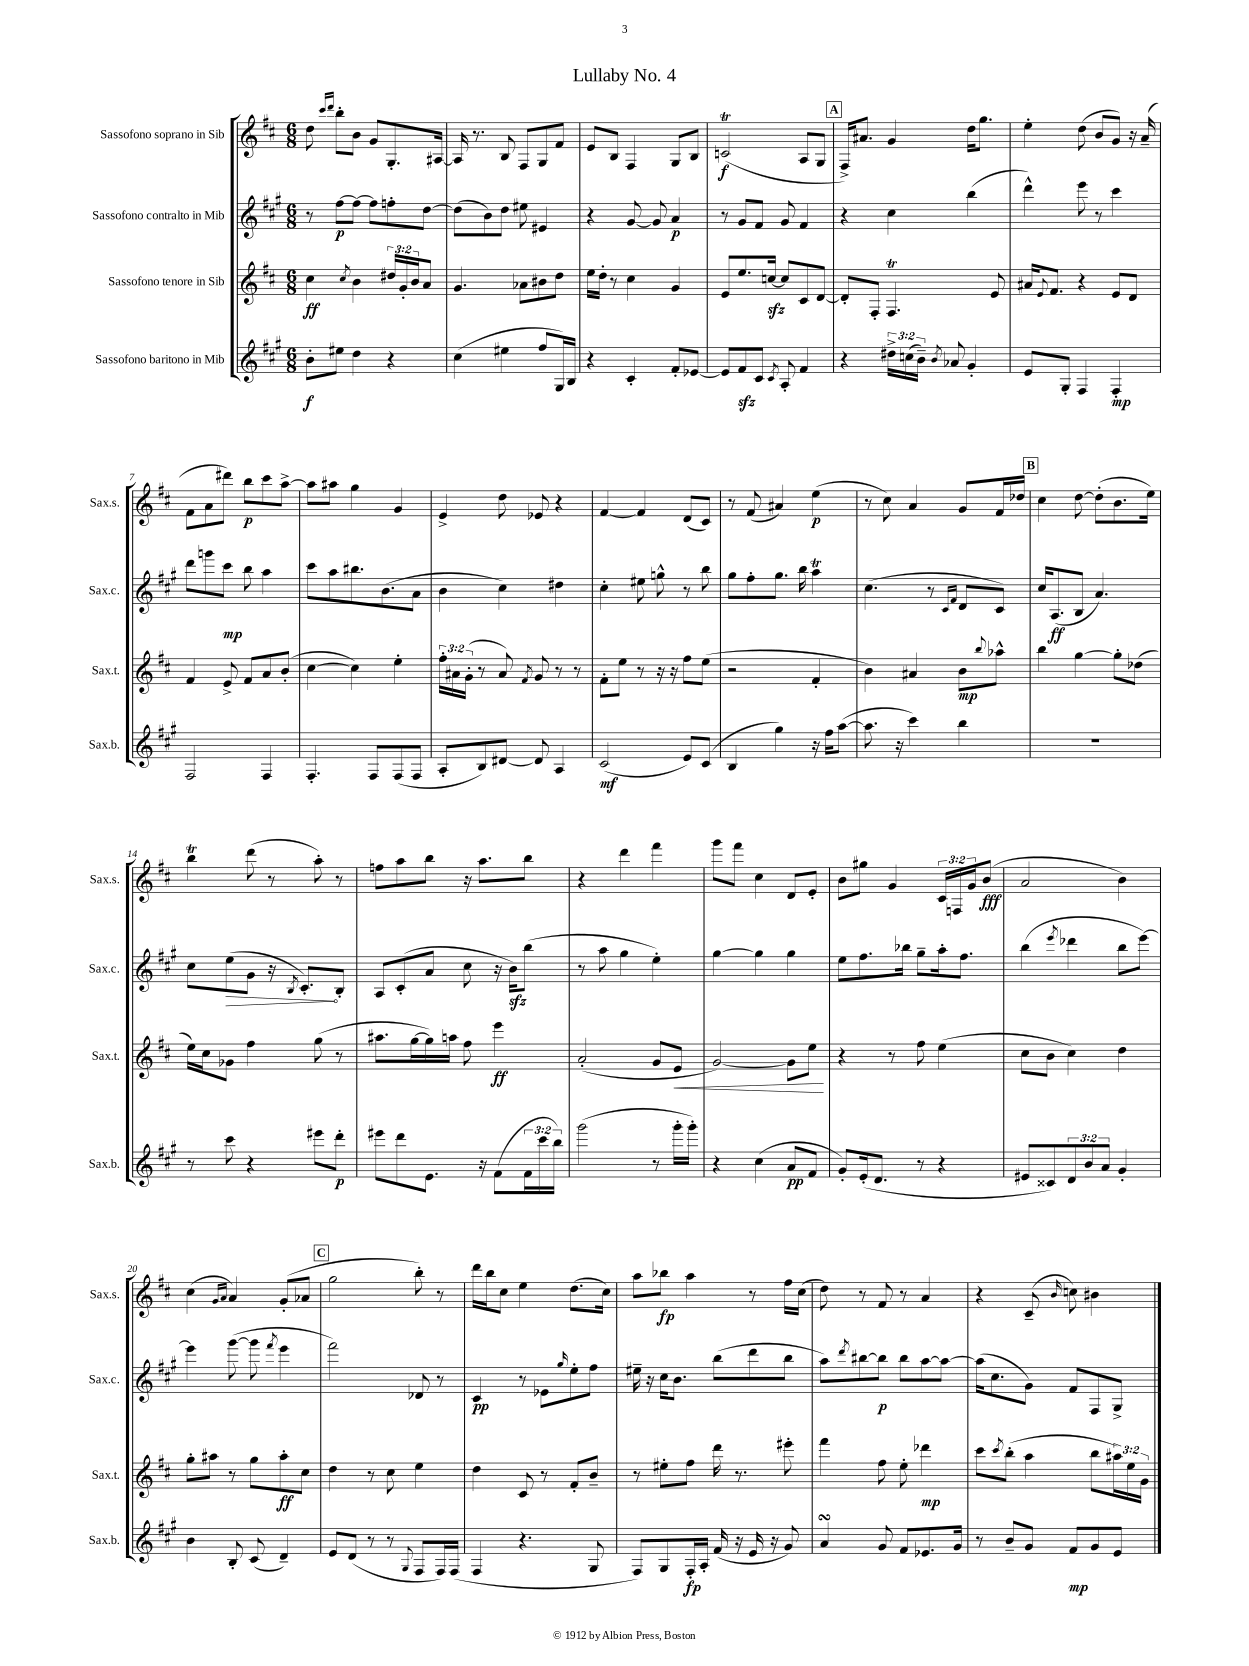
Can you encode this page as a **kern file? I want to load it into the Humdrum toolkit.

**kern	**dynam	**kern	**dynam	**kern	**dynam	**kern	**dynam
*part4	*part4	*part3	*part3	*part2	*part2	*part1	*part1
*staff4	*staff4	*staff3	*staff3	*staff2	*staff2	*staff1	*staff1
*I"Sassofono baritono in Mib	*	*I"Sassofono tenore in Sib	*	*I"Sassofono contralto in Mib	*	*I"Sassofono soprano in Sib	*
*I'Sax.b.	*	*I'Sax.t.	*	*I'Sax.c.	*	*I'Sax.s.	*
*clefG2	*	*clefG2	*	*clefG2	*	*clefG2	*
*k[f#c#g#]	*	*k[f#c#]	*	*k[f#c#g#]	*	*k[f#c#]	*
*M6/8	*	*M6/8	*	*M6/8	*	*M6/8	*
=1	=1	=1	=1	=1	=1	=1	=1
8b'\L	f	4cc#\	ff	8r	.	8dd\	.
.	.	.	.	.	.	16qqccc#/LL	.
.	.	.	.	.	.	16qqddd/JJ	.
8ee#X\J	.	.	.	[8ff#\L	p	8bb'\L	.
.	.	8qcc#/	.	.	.	.	.
4dd\	.	4b\	.	8ff#\J_	.	8b\J	.
.	.	.	.	8ff#\L]	.	8g/L	.
4r	.	24dd#X/LL	.	8ffn'\	.	8.G'/	.
.	.	24g'/	.	.	.	.	.
.	.	24b/J	.	.	.	.	.
.	.	8a/J	.	[8dd\J	.	.	.
.	.	.	.	.	.	[16A#X/Jk	.
=2	=2	=2	=2	=2	=2	=2	=2
(4cc#\	.	4.g/	.	(8dd\L]	.	16A#/]	.
.	.	.	.	.	.	8.r	.
.	.	.	.	8b\)	.	.	.
4ee#X\	.	.	.	8dd\J	.	8B/	.
.	.	8a-X\L	.	8ee#X\	.	8F#/L	.
8ff#/L	.	8b#X\	.	4e#X/	.	8G/	.
16G#/L)	.	8dd\J	.	.	.	8f#/J	.
16B/JJ	.	.	.	.	.	.	.
=3	=3	=3	=3	=3	=3	=3	=3
4r	.	16ee\LL	.	4r	.	8e/L	.
.	.	16dd'\JJ	.	.	.	.	.
.	.	8r	.	.	.	8B/J	.
4c#'/	.	4cc#\	.	[8g#/	.	4F#/	.
.	.	.	.	8g#/]	.	.	.
8f#'/L	.	4g/	.	4a/	p	8G/L	.
[8e-X/J	.	.	.	.	.	8B/J	.
=4	=4	=4	=4	=4	=4	=4	=4
8e-/L]	.	8e/L	.	8r	.	(2cnT/	f
8f#zz/	.	8.ee/	.	8g#/L	.	.	.
8c#/J	.	.	.	8f#/J	.	.	.
.	.	[16ccnzz/Jk	.	.	.	.	.
8qc#/	.	.	.	.	.	.	.
8A'/	.	8cc/L]	.	8g#/	.	.	.
4f#/	.	8c#/	.	4f#/	.	8A/L	.
.	.	[8d/J	.	.	.	8G/J	.
!!LO:REH:place=s1:t=A
=5	=5	=5	=5	=5	=5	=5	=5
4r	.	8d'/L]	.	4r	.	16F#^/KL)	.
.	.	.	.	.	.	8.a#X/J	.
.	.	8F#'/J	.	.	.	.	.
24dd#X^\LL	.	4.F#t/	.	4cc#\	.	4g/	.
(24ccn\	.	.	.	.	.	.	.
24b~\JJ)	.	.	.	.	.	.	.
8qb/	.	.	.	.	.	.	.
8a-X/	.	.	.	.	.	.	.
4g#'/	.	.	.	(4bb\	.	16dd\KL	.
.	.	.	.	.	.	8.gg\J	.
.	.	8e/	.	.	.	.	.
=6	=6	=6	=6	=6	=6	=6	=6
8e/L	.	16a#X/KL	.	4ddd^^\)	.	4ee'\	.
.	.	8qqe/	.	.	.	.	.
.	.	8.f#/J	.	.	.	.	.
8G#'/J	.	.	.	.	.	.	.
4F#/	.	4r	.	8eee\	.	(8dd\	.
.	.	.	.	8r	.	8b/L	.
4F#'/	mp	8e/L	.	4ccc#\	.	8g/J)	.
.	.	8d/J	.	.	.	16r	.
.	.	.	.	.	.	(16a~/	.
!!LO:LB:g=z
=7	=7	=7	=7	=7	=7	=7	=7
2F#/	.	4f#/	.	8ddd\L	.	8f#\L	.
.	.	.	.	8gggn\	.	8a\	.
.	.	8e^/	.	8ccc#\J	mp	8ddd#X\J)	.
.	.	8f#/L	.	8bb\	.	8bb\L	p
4F#/	.	8a/	.	4aa\	.	8ccc#\	.
.	.	(8b'/J	.	.	.	[8aa^\J	.
=8	=8	=8	=8	=8	=8	=8	=8
4.F#'/	.	[4cc#\	.	8ccc#\L	.	8aa\L]	.
.	.	.	.	8aa\	.	8aa#X\J	.
.	.	4cc#\])	.	8.bb#X\	.	4gg\	.
8F#/L	.	.	.	.	.	.	.
.	.	.	.	(8.b\	.	.	.
(8F#/	.	4ee'\	.	.	.	4g/	.
8F#/J	.	.	.	8a\J	.	.	.
=9	=9	=9	=9	=9	=9	=9	=9
8A'/L	.	24ff#'\LL	.	4b\	.	4e^/	.
.	.	24a#X\	.	.	.	.	.
.	.	(24g'\JJ	.	.	.	.	.
8B/)	.	8r	.	.	.	.	.
[8d#X/J	.	8a#/)	.	4cc#\)	.	8dd\	.
.	.	8qf#/	.	.	.	.	.
8d#/]	.	8g/	.	.	.	8e-X/	.
4A/	.	8r	.	4dd#X\	.	4r	.
.	.	8r	.	.	.	.	.
=10	=10	=10	=10	=10	=10	=10	=10
(2c#/	mf	8f#'\L	.	4cc#'\	.	[4f#/	.
.	.	8ee\J	.	.	.	.	.
.	.	8r	.	8ee#X\	.	4f#/]	.
.	.	16r	.	8ggn^^\	.	.	.
.	.	16r	.	.	.	.	.
8e/L)	.	8ff#\L	.	8r	.	(8d/L	.
(8c#/J	.	(8ee\J	.	8bb\	.	8c#/J)	.
=11	=11	=11	=11	=11	=11	=11	=11
4B/	.	2r	.	8gg#\L	.	8r	.
.	.	.	.	8ff#'\	.	(8f#/	.
4gg#\)	.	.	.	8.gg#\J	.	4a#X/)	.
.	.	.	.	16bb\	.	.	.
16r	.	4f#'/	.	4aaT\	.	(4ee\	p
16ff#\KL	.	.	.	.	.	.	.
([8aa\J	.	.	.	.	.	.	.
=12	=12	=12	=12	=12	=12	=12	=12
8.aa\]	.	4b\)	.	(4.cc#\	.	8r	.
.	.	.	.	.	.	8cc#\)	.
16r	.	.	.	.	.	.	.
4ccc#\)	.	4a#X/	.	.	.	4a/	.
.	.	.	.	8r	.	.	.
.	.	.	.	16qqc#/LL	.	.	.
.	.	.	.	16qqf#/JJ	.	.	.
4bb\	.	8b\L	mp	8d/L	.	8g/L	.
.	.	8qqbb/	.	.	.	.	.
.	.	8aa-X^^\J	.	8c#/J)	.	16f#/L	.
.	.	.	.	.	.	16dd-X/JJ	.
!!LO:REH:place=s1:t=B
=13	=13	=13	=13	=13	=13	=13	=13
2.r	.	4bb\	.	16cc#/KL	.	4cc#\	.
.	.	.	.	(8.A/	ff	.	.
.	.	[4gg\	.	8B/J	.	[8dd\	.
.	.	.	.	4.a/)	.	(8dd'\L]	.
.	.	8gg'\L]	.	.	.	8.b\	.
.	.	(8dd-X\J	.	.	.	.	.
.	.	.	.	.	.	16ee\Jk)	.
!!LO:LB:g=z
=14	=14	=14	=14	=14	=14	=14	=14
8r	.	16ee\LL)	.	8cc#\L	.	4bbT\	.
.	.	16cc#\J	.	.	.	.	.
!	!	!	!	!	!LO:HP:b	!	!
8ccc#\	.	8g-X\J	.	(8ee\	>	.	.
4r	.	4ff#\	.	8g#\J	.	(8ddd\	.
.	.	.	.	16r	.	8r	.
.	.	.	.	8qB/	.	.	.
.	.	.	.	8.c#'/L)	.	.	.
8eee#X\L	.	(8gg\	.	.	.	8aa'\)	.
8ddd'\J	p	8r	.	8B'/J	]	8r	.
=15	=15	=15	=15	=15	=15	=15	=15
8eee#X\L	.	8.aa#X\L	.	8A/L	.	8ffn\L	.
8ddd\	.	.	.	(8c#'/	.	8aa\	.
.	.	[16gg\L	.	.	.	.	.
8.e\J	.	16gg\])	.	8a/J	.	8bb\J	.
.	.	16aan\JJ	.	.	.	.	.
.	.	8ff#\	.	8cc#\	.	16r	.
16r	.	.	.	.	.	8.aa\L	.
(8f#\L	.	4eee\	ff	16r	.	.	.
.	.	.	.	16bzz\KL)	.	.	.
24f#\L	.	.	.	(8bb\J	.	8bb\J	.
24ccc#\	.	.	.	.	.	.	.
24bb\JJ)	.	.	.	.	.	.	.
=16	=16	=16	=16	=16	=16	=16	=16
(2ggg#\	.	(2a'/	.	8r	.	4r	.
.	.	.	.	8aa\	.	.	.
.	.	.	.	4gg#\	.	4ddd\	.
8r	.	8g/L	.	4ee'\)	.	4fff#\	.
!	!	!	!LO:HP:b	!	!	!	!
16ggg#'\LL	.	8e/J	<	.	.	.	.
16ggg#'\JJ)	.	.	.	.	.	.	.
=17	=17	=17	=17	=17	=17	=17	=17
4r	.	[2g/)	.	[4gg#\	.	8ggg\L	.
.	.	.	.	.	.	8fff#\J	.
(4cc#\	.	.	.	4gg#\]	.	4cc#\	.
8a/L	pp	8g\L]	.	4gg#\	.	8d/L	.
8f#/J	.	8ee\J	.	.	.	8e'/J	.
.	.	.	[	.	.	.	.
=18	=18	=18	=18	=18	=18	=18	=18
8g#'/L)	.	4r	.	8ee\L	.	8b\L	.
(16e'/k	.	.	.	8.ff#\	.	8gg#X\J	.
8.d/J	.	.	.	.	.	.	.
.	.	8r	.	.	.	4g/	.
.	.	.	.	16bb-X\Jk	.	.	.
8r	.	8ff#\	.	8gg#~\L	.	.	.
4r	.	(4ee\	.	16aa'\k	.	24c#/LL	.
.	.	.	.	.	.	24Fn/	.
.	.	.	.	8.ff#\J	.	.	.
.	.	.	.	.	.	24g/J	.
.	.	.	.	.	.	(8b/J	fff
=19	=19	=19	=19	=19	=19	=19	=19
8e#X/L	.	8cc#\L	.	(4bb\	.	2a/	.
8c##X/)	.	8b\J	.	.	.	.	.
.	.	.	.	8qeee/	.	.	.
12d/	.	4cc#\)	.	4ddd-X\	.	.	.
12b/	.	.	.	.	.	.	.
12a/J	.	.	.	.	.	.	.
4g#'/	.	4dd\	.	8bb\L	.	4b\)	.
.	.	.	.	[8eee\J)	.	.	.
!!LO:LB:g=z
=20	=20	=20	=20	=20	=20	=20	=20
4b\	.	8gg'\L	.	4eee\]	.	(4cc#\	.
.	.	8aa#X\J	.	.	.	.	.
.	.	.	.	.	.	16qqg/LL	.
.	.	.	.	.	.	16qqa/JJ	.
8B'/	.	8r	.	([8ggg#\	.	4a/)	.
(8c#/	.	8gg\L	.	8ggg#\]	.	.	.
.	.	.	.	8qfff#/	.	.	.
4d~/)	.	8aa#'\	ff	4eee\	.	(8g'/L	.
.	.	8cc#\J	.	.	.	8a-X/J	.
!!LO:REH:place=s1:t=C
=21	=21	=21	=21	=21	=21	=21	=21
8e/L	.	4dd\	.	2fff#\)	.	2gg\	.
(8d/J	.	.	.	.	.	.	.
8r	.	8r	.	.	.	.	.
8r	.	8cc#\	.	.	.	.	.
8qqG#/	.	.	.	.	.	.	.
8F#/L	.	4ee\	.	8d-X/	.	8bb'\)	.
16F#/L)	.	.	.	8r	.	8r	.
(16F#/JJ	.	.	.	.	.	.	.
=22	=22	=22	=22	=22	=22	=22	=22
4F#/	.	4dd\	.	4c#/	pp	16ddd\LL	.
.	.	.	.	.	.	16bb\J	.
.	.	.	.	.	.	8cc#\J	.
4.r	.	8c#/	.	8r	.	4ee\	.
.	.	8r	.	8e-X\L	.	.	.
.	.	.	.	16qqgg#/	.	.	.
.	.	8f#'/L	.	8ee'\	.	(8.dd\L	.
8G#/	.	8b~/J	.	8ff#\J	.	.	.
.	.	.	.	.	.	16cc#\Jk)	.
=23	=23	=23	=23	=23	=23	=23	=23
8F#/L)	.	8r	.	16ee#X~\	.	8aa\L	.
.	.	.	.	16r	.	.	.
8G#/	.	8ee#X'\L	.	16cc#\KL	.	8bb-X\J	fp
.	.	.	.	8.b\J	.	.	.
16F#'/L	fp	8ff#\J	.	.	.	4aa\	.
16A'/JJ	.	.	.	.	.	.	.
(16f#/	.	16ddd\	.	(8bb\L	.	.	.
16r	.	8.r	.	.	.	.	.
16e/	.	.	.	8ddd\	.	8r	.
16r	.	.	.	.	.	.	.
8g#/)	.	8eee#X'\	.	8bb\J	.	16ff#\LL	.
.	.	.	.	.	.	(16cc#\JJ	.
=24	=24	=24	=24	=24	=24	=24	=24
4asSSs/	.	4fff#\	.	8aa\L)	.	8dd\)	.
.	.	.	.	8qddd/	.	.	.
.	.	.	.	[8bb#X\	.	8r	.
8g#/	.	8ff#\	.	8bb#\J]	p	8f#/	.
8f#/L	.	8ee'\	.	8bb#\L	.	8r	.
8.e-X/	.	4ddd-X\	mp	[8aa\	.	4a/	.
.	.	.	.	8aa\J_	.	.	.
16g#/Jk	.	.	.	.	.	.	.
=25	=25	=25	=25	=25	=25	=25	=25
8r	.	8ccc#\L	.	(16aa\KL]	.	4r	.
.	.	.	.	8.cc#\	.	.	.
.	.	8qccc#/	.	.	.	.	.
8b~/L	.	(8bb'\J	.	.	.	.	.
8g#/J	.	4aa\	.	8g#\J)	.	(8c#~/	.
.	.	.	.	.	.	16qqb/	.
8f#/L	mp	.	.	8f#/L	.	8ccn\)	.
8g#/	.	8bb\L	.	8F#/	.	4b#X\	.
8e/J	.	24aa#X\L)	.	8G#^/J	.	.	.
.	.	24ee\	.	.	.	.	.
.	.	24g\JJ	.	.	.	.	.
==	==	==	==	==	==	==	==
*-	*-	*-	*-	*-	*-	*-	*-
